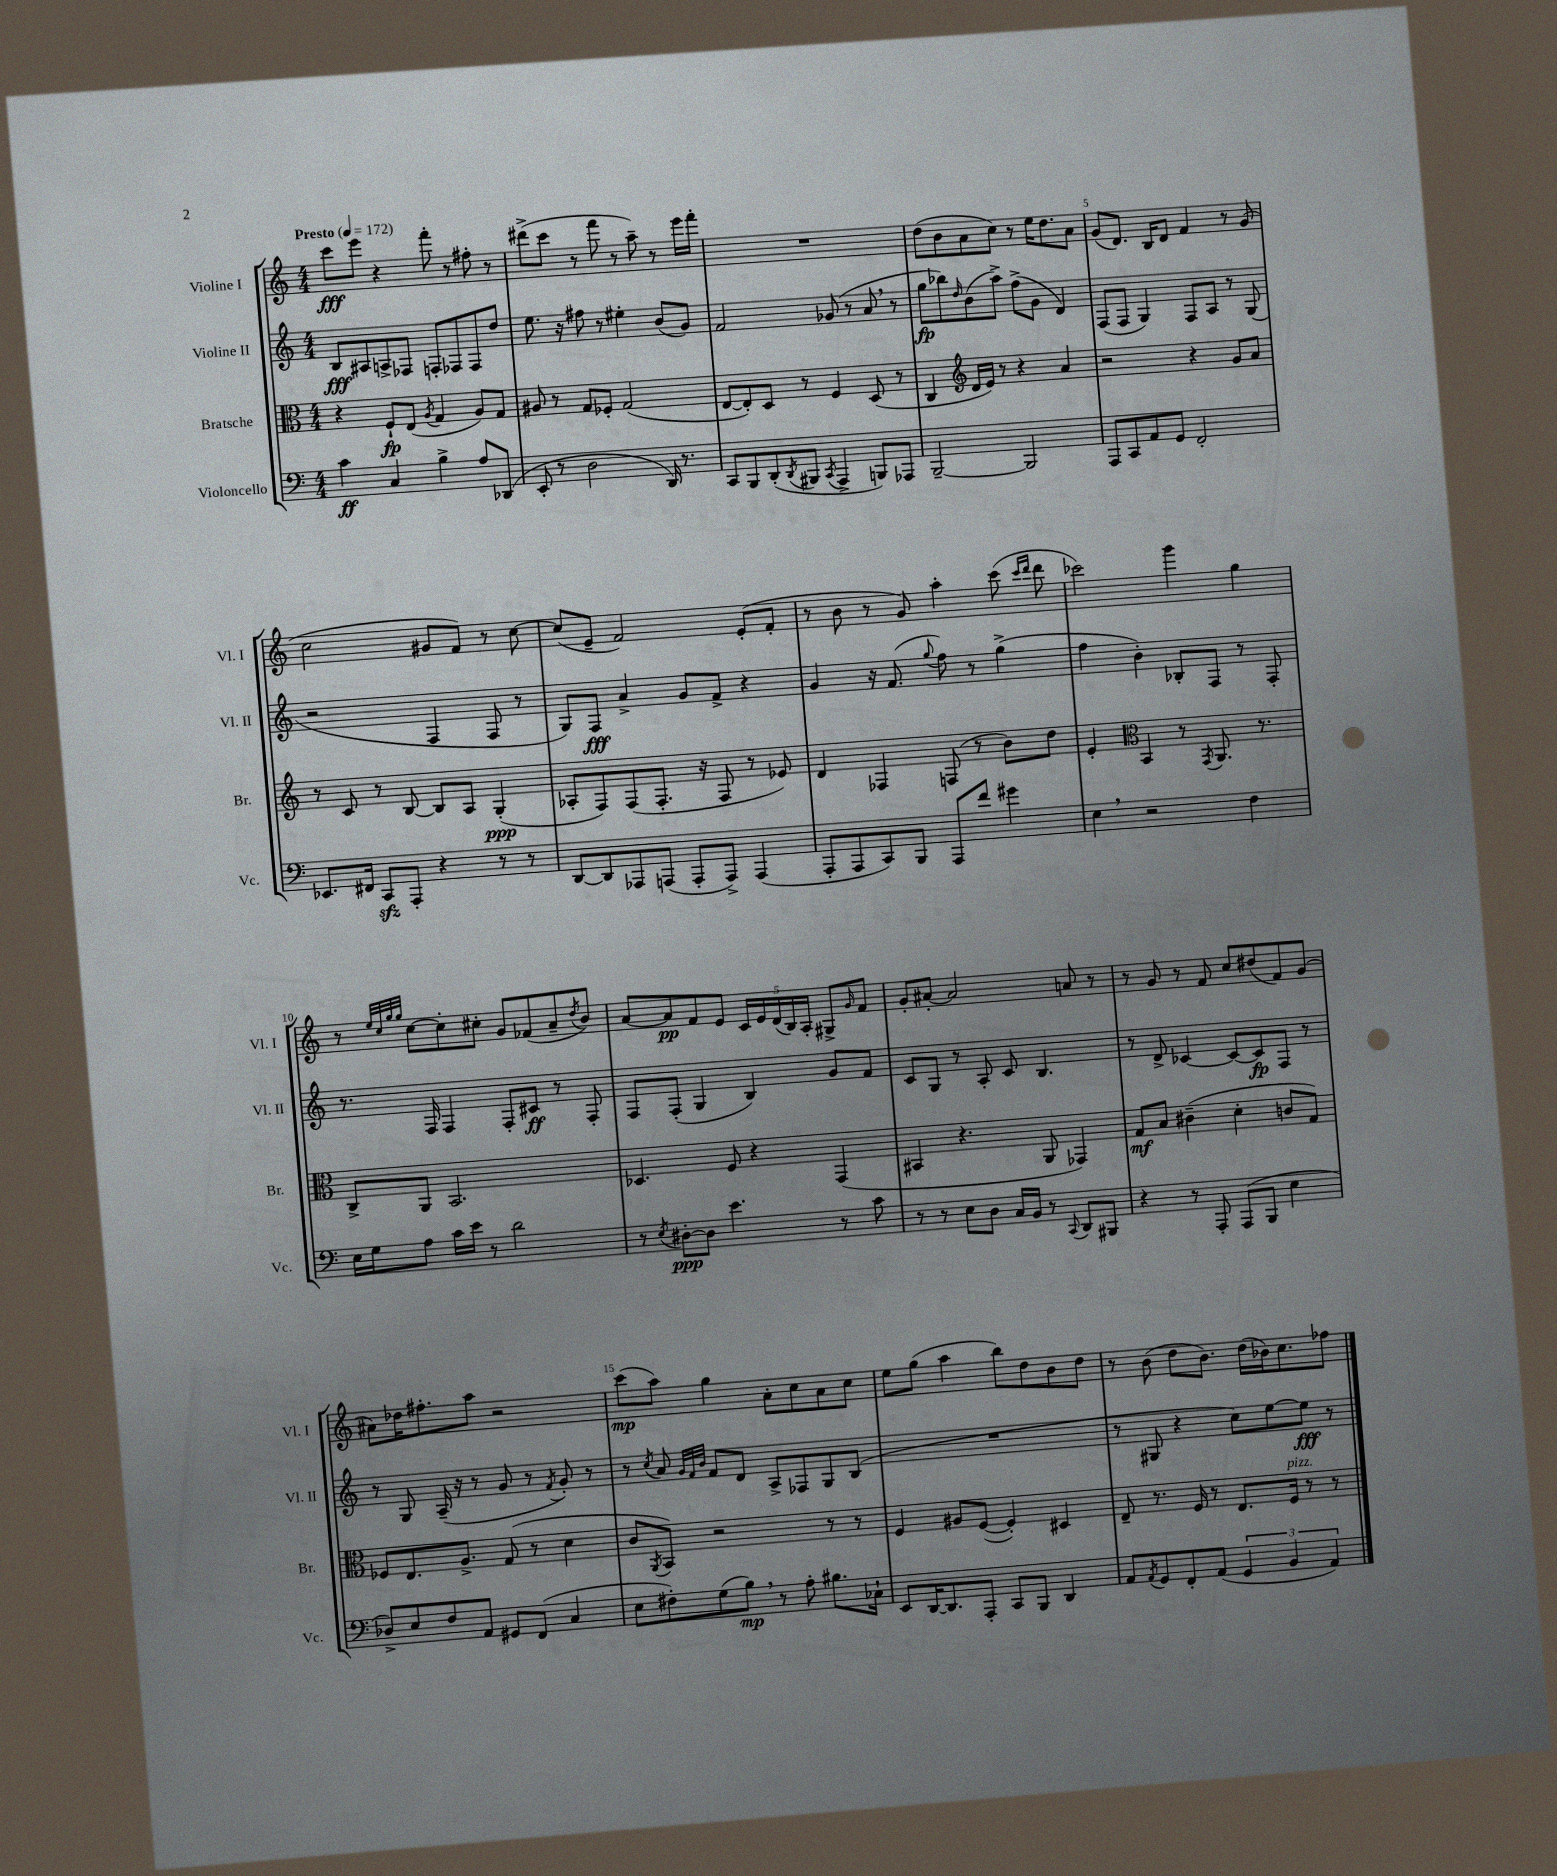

**kern	**dynam	**kern	**dynam	**kern	**dynam	**kern	**dynam
*part4	*part4	*part3	*part3	*part2	*part2	*part1	*part1
*staff4	*staff4	*staff3	*staff3	*staff2	*staff2	*staff1	*staff1
*I"Violoncello	*	*I"Bratsche	*	*I"Violine II	*	*I"Violine I	*
*I'Vc.	*	*I'Br.	*	*I'Vl. II	*	*I'Vl. I	*
*clefF4	*	*clefC3	*	*clefG2	*	*clefG2	*
*k[]	*	*k[]	*	*k[]	*	*k[]	*
*M4/4	*	*M4/4	*	*M4/4	*	*M4/4	*
*MM172	*	*MM172	*	*MM172	*	*MM172	*
=1	=1	=1	=1	=1	=1	=1	=1
!	!	!	!	!	!	!LO:TX:a:B:t=Presto	!
4c\	ff	4r	.	8B/L	fff	8ccc\L	fff
.	.	.	.	8A#X/	.	8eee\J	.
4C/	.	8F`/L	fp	8An^/	.	4r	.
.	.	(8E/J	.	8F-X/J	.	.	.
.	.	8qA/	.	.	.	.	.
4B^\	.	4G/	.	8Fn'/L	.	8fff'\	.
.	.	.	.	8F-X/	.	8r	.
8A/L	.	8A/L)	.	8F-/	.	8ff#X'\	.
(8DD-X/J	.	8G/J	.	8dd/J	.	8r	.
=2	=2	=2	=2	=2	=2	=2	=2
8EE'/	.	8A#X/	.	8.ee\	.	(8ddd#X^\L	.
8r	.	8r	.	.	.	8ccc\J	.
.	.	.	.	16r	.	.	.
2D\	.	8G/L	.	8ff#X\	.	8r	.
.	.	8F-X'/J	.	8r	.	8fff\	.
.	.	(2G/	.	4ee#X'\	.	8r	.
.	.	.	.	.	.	8aa~\)	.
16DD/)	.	.	.	(8b/L	.	8r	.
8.r	.	.	.	.	.	.	.
.	.	.	.	8g/J)	.	16eee\LL	.
.	.	.	.	.	.	16fff'\JJ	.
=3	=3	=3	=3	=3	=3	=3	=3
8CC/L	.	[8E/L	.	2f/	.	1r	.
8BBB/	.	8E'/])	.	.	.	.	.
(8DD'/	.	8D/J	.	.	.	.	.
8qDD/	.	.	.	.	.	.	.
8BBB#X/J	.	8r	.	.	.	.	.
8qCC/	.	.	.	.	.	.	.
4AAA^/	.	4F/	.	(8g-X/	.	.	.
.	.	.	.	8r	.	.	.
8BBBn/L)	.	(8D/	.	8a,/	.	.	.
8AAA-X/J	.	8r	.	8r	.	.	.
=4	=4	=4	=4	=4	=4	=4	=4
[2BBB~/	.	4C/	.	8gg\L	fp	(8dd\L	.
.	.	.	.	8bb-X\)	.	8b\	.
*	*	*clefG2	*	*	*	*	*
.	.	.	.	16qqdd/	.	.	.
.	.	16d/LL	.	(8b\	.	8a\	.
.	.	16e/JJ)	.	.	.	.	.
.	.	8r	.	8aa^\J)	.	8cc\J)	.
2BBB/]	.	4r	.	(8ff^\L	.	8r	.
.	.	.	.	8g\J	.	16ee\KL	.
.	.	.	.	.	.	8.dd\	.
.	.	4a/	.	4d/)	.	.	.
.	.	.	.	.	.	8a\J	.
=5	=5	=5	=5	=5	=5	=5	=5
8AAA/L	.	2r	.	(8F/L	.	(8g/L	.
8CC/	.	.	.	8F/J	.	8.d/J)	.
8AA/	.	.	.	4G/)	.	.	.
.	.	.	.	.	.	16B/KL	.
8GG/J	.	.	.	.	.	8d/J	.
2FF'/	.	4r	.	8F/L	.	4f/	.
.	.	.	.	8A/J	.	.	.
.	.	8g/L	.	8r	.	8r	.
.	.	8a/J	.	(8G/	.	(8g/	.
!!LO:LB:g=z
=6	=6	=6	=6	=6	=6	=6	=6
8.EE-X/L	.	8r	.	2r	.	2cc\	.
.	.	8c/	.	.	.	.	.
16FF#X/Jk	.	.	.	.	.	.	.
8CCzz/L	.	8r	.	.	.	.	.
8AAA'/J	.	[8B/	.	.	.	.	.
4r	.	8B/L]	.	4F/	.	8g#X/L	.
.	.	8A/J	.	.	.	8f/J)	.
8r	.	(4G'/	ppp	8F/	.	8r	.
8r	.	.	.	8r	.	[8cc\	.
=7	=7	=7	=7	=7	=7	=7	=7
[8DD/L	.	8A-X'/L	.	8G/L)	.	(8cc/L]	.
8DD/]	.	8F/)	.	8F/J	fff	8e~/J	.
8AAA-X/	.	(8F/	.	4a^/	.	2f/)	.
(8AAAn/J	.	8.F'/J	.	.	.	.	.
8AAA'/L	.	.	.	8g/L	.	.	.
.	.	16r	.	.	.	.	.
8AAA^/J)	.	8F/	.	8f^/J	.	.	.
(4AAA/	.	8r	.	4r	.	(8e'/L	.
.	.	8e-X/)	.	.	.	8f'/J	.
=8	=8	=8	=8	=8	=8	=8	=8
8AAA'/L	.	4d/	.	4g/	.	8r	.
8AAA/	.	.	.	.	.	8b\	.
8CC/)	.	4F-X/	.	16r	.	8r	.
.	.	.	.	(8.f/	.	.	.
8BBB/J	.	.	.	.	.	8g/)	.
.	.	.	.	8qqgg/	.	.	.
8AAA/L	.	(8Fn/	.	8ff\)	.	4aa'\	.
8f/J	.	8r	.	8r	.	.	.
4g#X\	.	8b\L)	.	(4gg^\	.	(8ccc\	.
.	.	.	.	.	.	16qqccc/LL	.
.	.	.	.	.	.	16qqddd/JJ	.
.	.	8dd\J	.	.	.	8ddd\	.
=9	=9	=9	=9	=9	=9	=9	=9
4E,\	.	4e'/	.	4ff\	.	2ccc-X\)	.
*	*	*clefC3	*	*	*	*	*
2r	.	4BB/	.	4b'\)	.	.	.
.	.	8r	.	8B-X'/L	.	4ggg\	.
.	.	8qGG/	.	.	.	.	.
.	.	8.AA/	.	8F/J	.	.	.
4F\	.	.	.	8r	.	4gg\	.
.	.	8.r	.	.	.	.	.
.	.	.	.	8F'/	.	.	.
!!LO:LB:g=z
=10	=10	=10	=10	=10	=10	=10	=10
16E\LL	.	8C^/L	.	8.r	.	8r	.
16G\J	.	.	.	.	.	.	.
.	.	.	.	.	.	32qqee/LLL	.
.	.	.	.	.	.	32qqcc/	.
.	.	.	.	.	.	32qqgg/	.
.	.	.	.	.	.	32qqgg/JJJ	.
8A\J	.	8AA/J	.	.	.	[8cc\L	.
.	.	.	.	16F/	.	.	.
16c\LL	.	2.BB/	.	4F/	.	8cc'\]	.
16e\JJ	.	.	.	.	.	.	.
8r	.	.	.	.	.	8cc#X'\J	.
2d\	.	.	.	8F'/L	.	8g/L	.
.	.	.	.	8c#X/J	ff	(8f-X/	.
.	.	.	.	8r	.	8a~/	.
.	.	.	.	.	.	8qdd/	.
.	.	.	.	8F'/	.	8b/J)	.
=11	=11	=11	=11	=11	=11	=11	=11
8r	.	4.D-X/	.	8F/L	.	[8a/L	.
8qE/	.	.	.	.	.	.	.
[8D#X'\L	ppp	.	.	(8F'/J	.	8a/]	pp
8D#\J]	.	.	.	4G/	.	8f/	.
4.e\	.	8F/	.	.	.	8e/J	.
.	.	4r	.	4B/)	.	20c/LL	.
.	.	.	.	.	.	20e/	.
.	.	.	.	.	.	(20d/	.
.	.	.	.	.	.	20B/)	.
.	.	.	.	.	.	20A'/JJ	.
8r	.	(4GG/	.	8g/L	.	8G#X^/L	.
.	.	.	.	.	.	16qqg/	.
8c\	.	.	.	8f/J	.	8f/J	.
=12	=12	=12	=12	=12	=12	=12	=12
8r	.	4BB#X/	.	8c/L	.	8g'/L	.
8r	.	.	.	8G/J	.	[8a#X'/J	.
8E\L	.	4.r	.	8r	.	2a#/]	.
8D\J	.	.	.	8A'/	.	.	.
16C/LL	.	.	.	8c/	.	.	.
16BB/JJ	.	.	.	.	.	.	.
8r	.	8AA/	.	4.B/	.	.	.
8qqCC/	.	.	.	.	.	.	.
8DD/L	.	4GG-X/)	.	.	.	8an/	.
8BBB#X/J	.	.	.	.	.	8r	.
=13	=13	=13	=13	=13	=13	=13	=13
4r	.	8G/L	mf	8r	.	8r	.
.	.	8B/J	.	8d^/	.	8g/	.
8r	.	(4c#X~\	.	[4c-X/	.	8r	.
8AAA'/	.	.	.	.	.	8f/	.
(8AAA/L	.	4d'\	.	8c-/L_	.	8cc/L	.
8BBB/J	.	.	.	8c-/]	fp	(8dd#X/	.
4E\	.	8cn/L	.	8F/J	.	8f/)	.
.	.	8G/J)	.	8r	.	(8g/J	.
!!LO:LB:g=z
=14	=14	=14	=14	=14	=14	=14	=14
8D-X^/L)	.	8F-X/L	.	8r	.	8a#X\L)	.
8E/	.	8.E/	.	8G/	.	16dd-X\K	.
.	.	.	.	.	.	8.ff#X'\	.
8F/	.	.	.	(16A~/	.	.	.
.	.	8.A^/J	.	16r	.	.	.
8AA/J	.	.	.	8r	.	8aa\J	.
8GG#X/L	.	(8G/	.	8g/	.	2r	.
(8FF/J	.	8r	.	8r	.	.	.
.	.	.	.	8qf/	.	.	.
4C/	.	4d\	.	8g'/)	.	.	.
.	.	.	.	8r	.	.	.
=15	=15	=15	=15	=15	=15	=15	=15
8E\L	.	8c/L	.	8r	.	(8ccc\L	mp
.	.	8qAA/	.	8qcc/	.	.	.
8F#X'\)	.	8BB/J)	.	8a/	.	8aa\J)	.
.	.	.	.	32qqg/LLL	.	.	.
.	.	.	.	32qqf/	.	.	.
.	.	.	.	32qqb/JJJ	.	.	.
(8G\	.	2r	.	8f/L	.	4gg\	.
8B,\J)	mp	.	.	8d/J	.	.	.
8r	.	.	.	8A^/L	.	8a'\L	.
8A'\	.	.	.	8F-X/	.	8cc\	.
8.B#X\L	.	8r	.	8G/	.	8a\	.
.	.	8r	.	(8B/J	.	8cc\J	.
16C-X`\Jk	.	.	.	.	.	.	.
=16	=16	=16	=16	=16	=16	=16	=16
8EE/L	.	4F/	.	1r	.	8ee\L	.
[16DD/K	.	.	.	.	.	(8gg\J	.
8.DD/]	.	.	.	.	.	.	.
.	.	8A#X/L	.	.	.	4aa\	.
8AAA'/J	.	([8F/J	.	.	.	.	.
8CC/L	.	4F'/])	.	.	.	8bb\L)	.
8BBB/J	.	.	.	.	.	8dd\	.
4DD/	.	4D#X/	.	.	.	8b\	.
.	.	.	.	.	.	8dd\J	.
=17	=17	=17	=17	=17	=17	=17	=17
8AA/L	.	8E~/	.	8r	.	8r	.
8qAA/	.	.	.	.	.	.	.
8GG/	.	8.r	.	8G#X/	.	(8b\	.
8FF'/	.	.	.	4r	.	8dd\L	.
.	.	16F/	.	.	.	.	.
(8AA/J	.	8r	.	.	.	8.b\J)	.
6GG/	.	8.E/L	.	8cc\L)	.	.	.
.	.	.	.	.	.	(16dd\LL	.
.	.	.	.	[8ee\	.	16b-X\J)	.
6BB/	.	.	.	.	.	.	.
!	!	!LO:TX:a:i:t=pizz.	!	!	!	!	!
.	.	16F/Jk	.	.	.	8.cc\	.
.	.	8r	.	8ee\J]	fff	.	.
6AA/)	.	.	.	.	.	.	.
.	.	8r	.	8r	.	8ff-X\J	.
==	==	==	==	==	==	==	==
*-	*-	*-	*-	*-	*-	*-	*-
